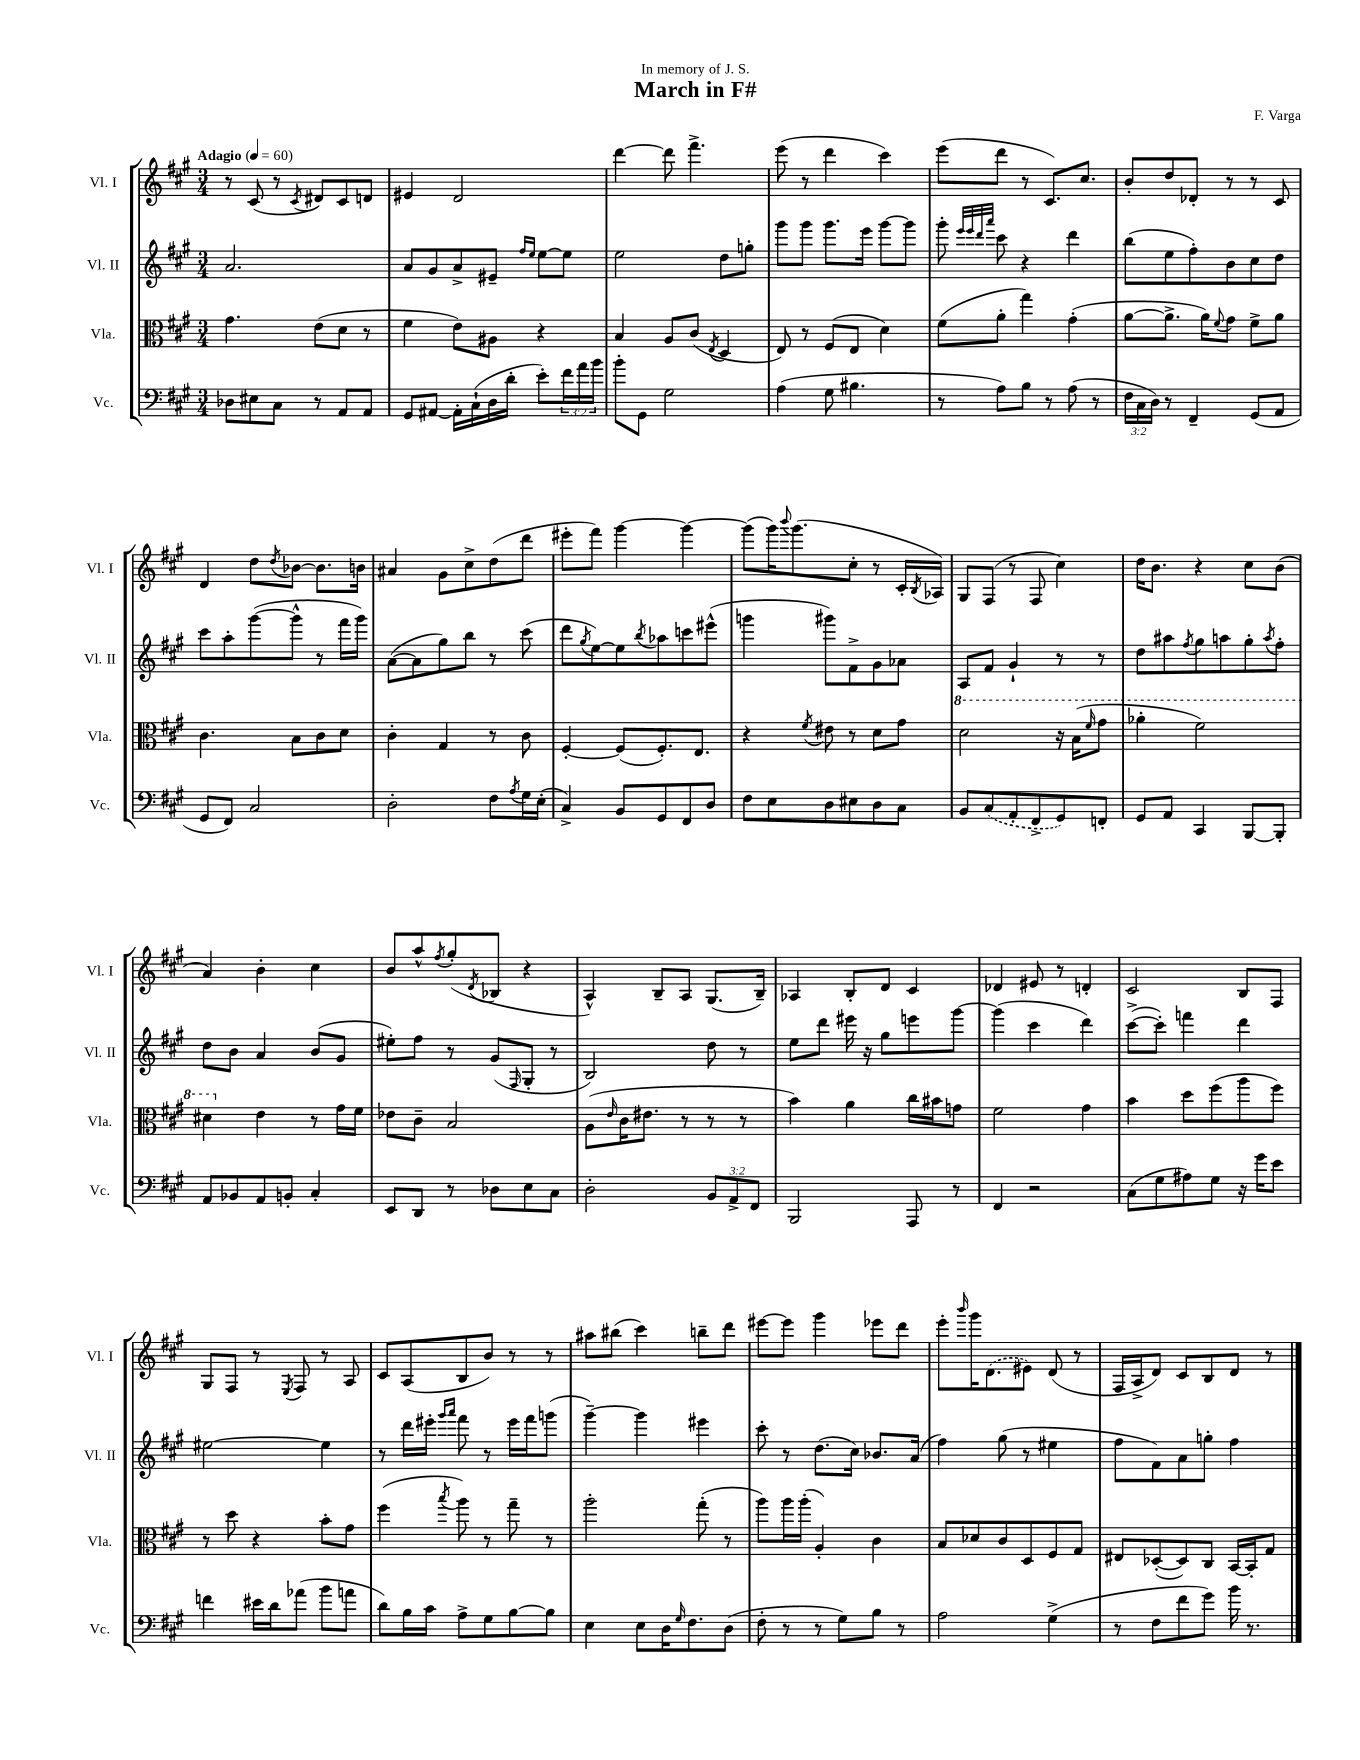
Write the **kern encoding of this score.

**kern	**kern	**kern	**kern
*staff4	*staff3	*staff2	*staff1
*clefF4	*clefC3	*clefG2	*clefG2
*k[f#c#g#]	*k[f#c#g#]	*k[f#c#g#]	*k[f#c#g#]
*M3/4	*M3/4	*M3/4	*M3/4
*MM60	*MM60	*MM60	*MM60
8D-	4.g#	2.a	8r
8E#	.	.	(8c#
8C#	.	.	8r
.	.	.	8qc#
8r	(8e	.	8d#)
8AA	8d	.	8c#
8AA	8r	.	8d
=	=	=	=
8GG#	4f#	8a	4e#
[8AA#	.	8g#	.
16AA#']	8e)	8a^	2d
(16C#`	.	.	.
16D	8A#	8e#~	.
16d'	.	.	.
.	.	16qqff#	.
.	.	16qqee	.
8e')	4r	[8ee	.
24f#	.	8ee]	.
24a	.	.	.
24b	.	.	.
=	=	=	=
8b'	4B	2ee	[4ddd
8GG#	.	.	.
2G#	8A	.	8ddd]
.	(8c#	.	4.fff#^
.	8qE	.	.
.	4D	8dd	.
.	.	8gg'	.
=	=	=	=
(4A	8E)	8ggg#	(8eee
.	8r	8ggg#	8r
8G#	(8F#	8.ggg#	4ddd
4.B#	8E	.	.
.	.	16eee	.
.	4d)	[8ggg#	4ccc#)
.	.	8ggg#]	.
=	=	=	=
8r	(8f#	8ggg#'	(8eee
.	.	32qqeee	.
.	.	32qqeee	.
.	.	32qqddd	.
.	.	32qqaaa	.
8A)	8a'	8ccc#	8ddd
8B	4gg#)	4r	8r
8r	.	.	8.c#)
(8A	(4g#'	4ddd	.
.	.	.	8.cc#
8r	.	.	.
=	=	=	=
24F#	[8a	(8bb	8b'
24C#	.	.	.
24D)	.	.	.
8r	8.a^]	8ee	8dd
4FF#~	.	8ff#')	8d-'
.	16a)	.	.
.	8qqf#	.	.
.	8g#	8b	8r
(8GG#	8f#^	8cc#	8r
8AA	8a	8dd	8c#
=	=	=	=
8GG#	4.c#	8ccc#	4d
8FF#)	.	8aa'	.
2C#	.	([8ggg#	8dd
.	.	.	8qdd
.	8B	8ggg#^^]	[8b-
.	8c#	8r	8.b-]
.	8d	16fff#	.
.	.	16ggg#)	16b
=	=	=	=
2D'	4c#'	([8a	4a#
.	.	8a]	.
.	4G#	8gg#)	8g#
.	.	8bb	8cc#^
8F#	8r	8r	(8dd
8qA	.	.	.
16G#	8c#	(8ccc#	8ddd
(16E'	.	.	.
=	=	=	=
4C#^)	[4F#'	8ddd	8eee#'
.	.	8qgg#	.
.	.	[8ee)	8fff#)
8BB	(8F#]	8ee]	[4ggg#
.	.	8qbb	.
8GG#	8.F#')	8aa-	.
8FF#	.	8ccc	4ggg#_
.	8.E	.	.
8D	.	(8eee#^^	.
=	=	=	=
8F#	4r	4ggg	(8ggg#]
8E	.	.	16ggg#)
.	.	.	8qqbbb
.	.	.	(8.ggg#
.	8qf#	.	.
8D	8e#	8ggg#)	.
8E#	8r	8f#^	8cc#'
8D	8d	8g#	8r
8C#	8g#	8a-	16c#'
.	.	.	8qB
.	.	.	16A-)
=	=	=	=
8BB	2dd	8A	8G#
(8C#	.	8f#	(8F#
8AA'	.	4g#`	8r
8FF#^	.	.	8F#
8GG#)	16r	8r	4cc#)
.	(16b	.	.
.	16qqff#	.	.
8FF'	8gg#	8r	.
=	=	=	=
8GG#	4aa-'	8dd	16dd
.	.	.	8.b
8AA	.	8aa#	.
.	.	8qff#	.
4CC#	2ff#)	8gg#	4r
.	.	8aa	.
[8BBB	.	8gg#'	8cc#
.	.	8qaa	.
8BBB']	.	8ff#'	(8b
=	=	=	=
8AA	4dd#	8dd	4a)
8BB-	.	8b	.
8AA	4e	4a	4b'
8BB'	.	.	.
4C#'	8r	(8b	4cc#
.	16g#	8g#	.
.	16f#	.	.
=	=	=	=
8EE	8e-	8ee#')	8b
8DD	8c#~	8ff#	8aa^^
.	.	.	8qff#
8r	2B	8r	(8gg#'
.	.	.	8qd
8D-	.	(8g#	8B-
.	.	16qqF#	.
8E	.	8G#'	4r
8C#	.	8r	.
=	=	=	=
2D'	(8A	2B)	4A^^)
.	16qqe	.	.
.	16c#	.	.
.	8.e#	.	.
.	.	.	8B~
.	8r	.	8A
12BB	8r	8dd	(8.G#
12AA^	.	.	.
.	8r	8r	.
12FF#	.	.	.
.	.	.	16B~)
=	=	=	=
2BBB	4b)	8ee	4A-
.	.	8ddd	.
.	4a	16eee#	8B'
.	.	16r	.
.	.	8gg#	8d
8AAA	16cc#	8eee	4c#
.	16b#	.	.
8r	8g	[8ggg#	.
=	=	=	=
4FF#	2f#	(4ggg#]	4d-
2r	.	4ccc#	8e#
.	.	.	8r
.	4g#	4ddd)	4d'
=	=	=	=
(8C#	4b	([8ccc#^	2c#
8G#	.	8ccc#'])	.
8A#)	8dd	4fff	.
8G#	(8ff#	.	.
16r	8aa	4ddd	8B
16g#	.	.	.
8e	8ff#)	.	8F#
=	=	=	=
4f	8r	[2ee#	8G#
.	8dd	.	8F#
16e#	4r	.	8r
16d	.	.	.
.	.	.	8qE
(8a-	.	.	8F#
8b	8b'	4ee#]	8r
8a	8g#	.	8A
=	=	=	=
8d)	(4ff#	8r	8c#
16B	.	16ddd	(8A
16c#	.	16eee#'	.
.	.	16qqggg#	.
.	8qbb	16qqaaa	.
8A^	8aa)	8fff#	8B
8G#	8r	8r	8b)
[8B	8gg#~	16eee#	8r
.	.	16fff#	.
8B]	8r	(8ggg	8r
=	=	=	=
4E	2aa'	[4ggg#~)	8aa#
.	.	.	(8bb#
8E	.	4ggg#]	4ccc#)
16D	.	.	.
16qqG#	.	.	.
8.F#	.	.	.
.	(8gg#'	4eee#	8bb~
(8D	8r	.	8ddd
=	=	=	=
8F#'	8aa)	8ccc#'	[8eee#
8r	16aa	8r	8eee#]
.	(16aa'	.	.
8r	4A')	(8.dd	4ggg#
8G#)	.	.	.
.	.	16cc#)	.
8B	4c#	8.b-	8eee-
8r	.	.	8ddd
.	.	(16a	.
=	=	=	=
2A	8B	4ff#)	8eee'
.	.	.	16qqbbb
.	8d-	.	16ggg#
.	.	.	(8.d
.	8c#	(8gg#	.
.	8D	8r	8e#)
(4G#^	8F#	4ee#	(8d
.	8G#	.	8r
=	=	=	=
8r	8E#	8ff#	16F#
.	.	.	16A^
8F#	([8D-'	8f#)	8d)
8f#	8D-])	8a	8c#
8g#)	8C#	8gg'	8B
16b	[16BB	4ff#	8d
8.r	16BB']	.	.
.	8G#	.	8r
==	==	==	==
*-	*-	*-	*-
